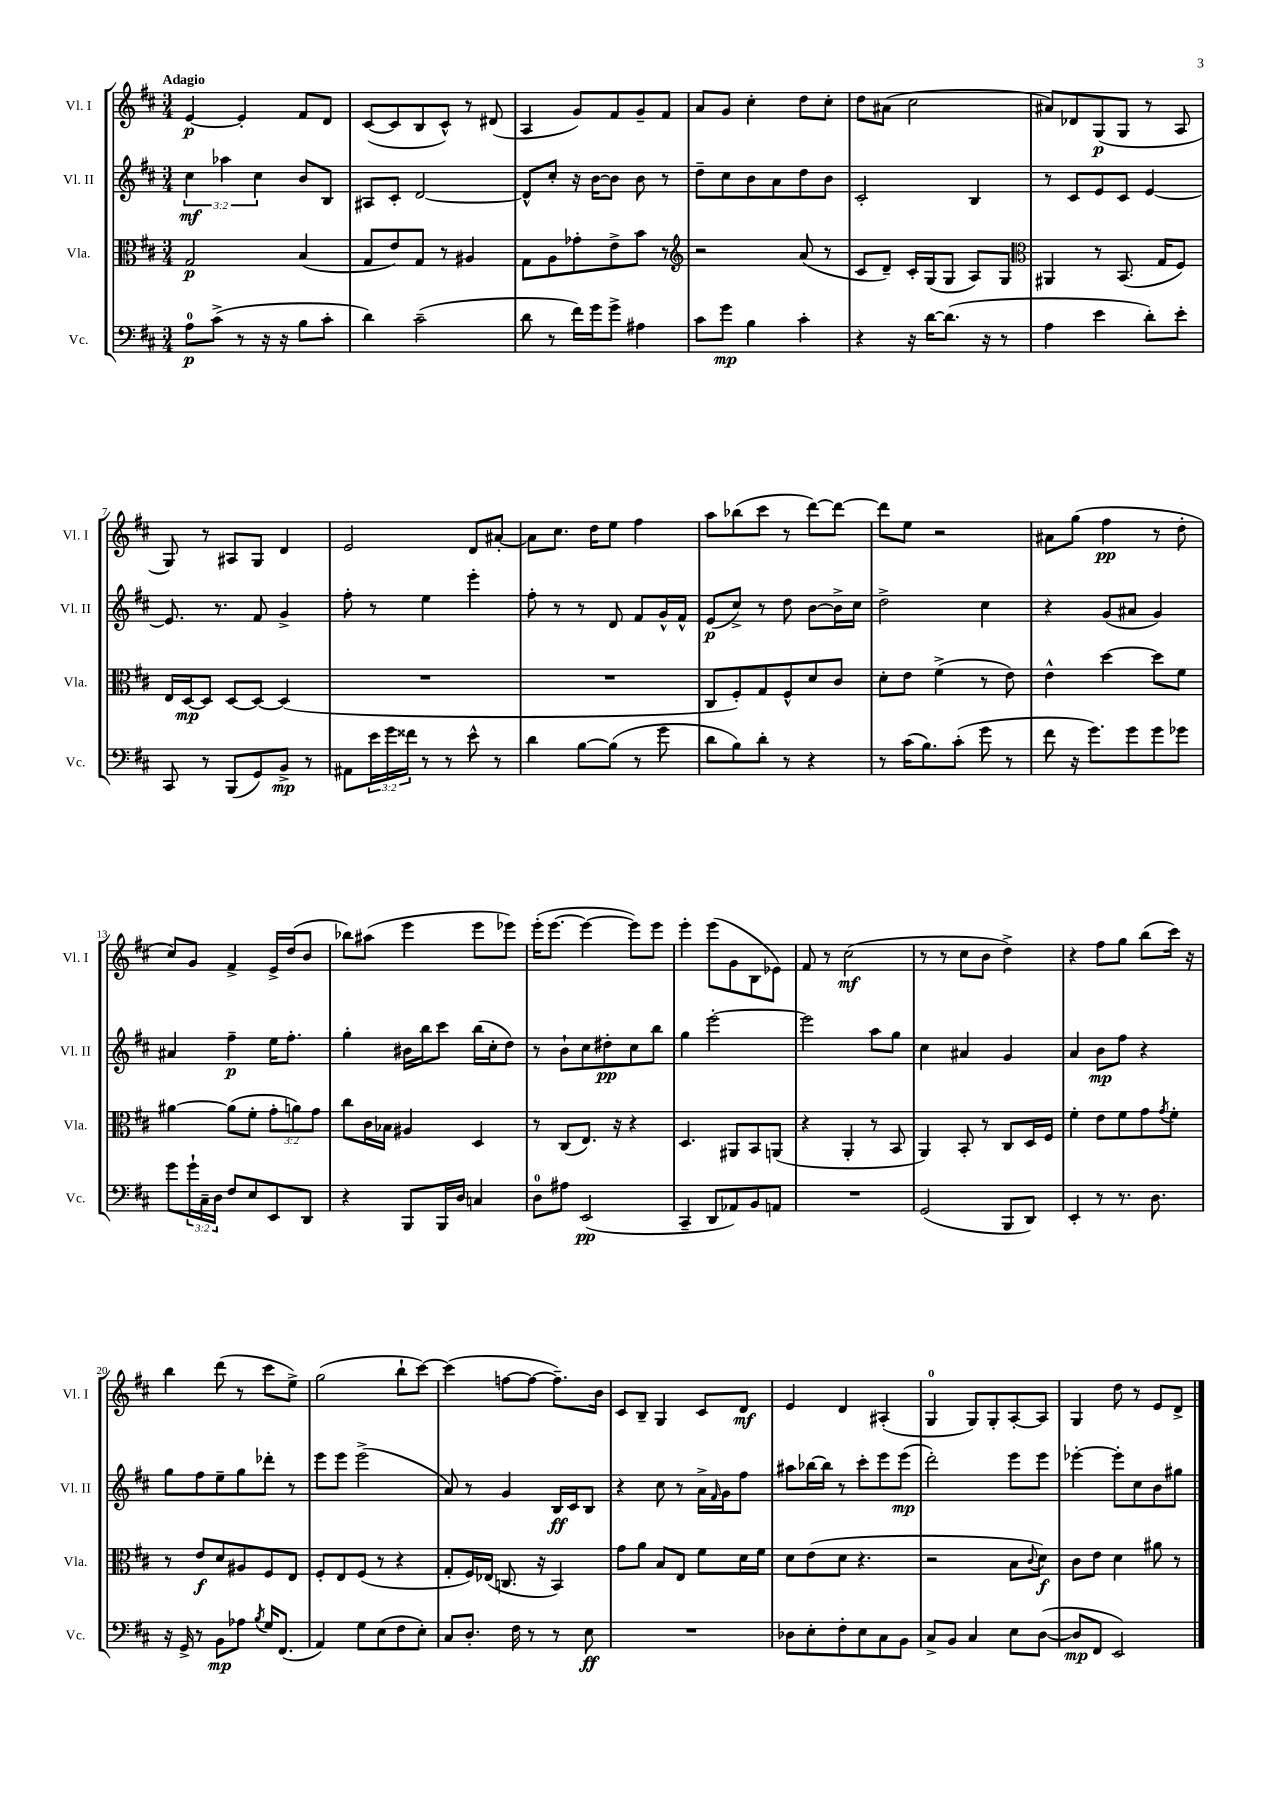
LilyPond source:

<<
\new StaffGroup <<
\new Staff = "s0" \with { instrumentName = "Vl. I" shortInstrumentName = "Vl. I" } {
    \clef treble \key d \major \numericTimeSignature \time 3/4 \tempo "Adagio"
    e'4~\p e'4-. fis'8 d'8 |
    cis'8~( cis'8 b8 cis'8-^) r8 dis'8( |
    a4 g'8) fis'8 g'8-- fis'8 |
    a'8 g'8 cis''4-. d''8 cis''8-. |
    d''8 ais'8( cis''2 |
    ais'8) des'8 g8\p( g8 r8 a8 |
    g8) r8 ais8 g8 d'4 |
    e'2 d'8 ais'8~-. |
    ais'8 cis''8. d''16 e''8 fis''4 |
    a''8 bes''8( cis'''8 r8 d'''8~) d'''8~ |
    d'''8 e''8 r2 |
    ais'8 g''8( fis''4\pp r8 d''8-. |
    cis''8) g'8 fis'4-> e'16-> d''16( b'8 |
    bes''8) ais''8( e'''4 e'''8 ees'''8) |
    e'''16-.( e'''8.~ e'''4~ e'''8) e'''8 |
    e'''4-. e'''8( g'8 b8 ees'8) |
    fis'8 r8 cis''2\mf( |
    r8 r8 cis''8 b'8 d''4->) |
    r4 fis''8 g''8 b''8( cis'''16) r16 |
    b''4 d'''8( r8 cis'''8 e''8->) |
    g''2( b''8-! cis'''8~) |
    cis'''4( f''8~ f''8~ f''8.--) b'16 |
    cis'8 b8-- g4 cis'8 d'8\mf |
    e'4 d'4 ais4-.( |
    g4-0 g8) g8-. a8~-. a8 |
    g4 d''8 r8 e'8 d'8-> \bar "|." |
}
\new Staff = "s1" \with { instrumentName = "Vl. II" shortInstrumentName = "Vl. II" } {
    \clef treble \key d \major \numericTimeSignature \time 3/4 \override Staff.TupletNumber.text = #tuplet-number::calc-fraction-text
    \tuplet 3/2 { cis''4\mf aes''4 cis''4 } b'8 b8 |
    ais8 cis'8-. d'2~ |
    d'8-^ cis''8-. r16 b'16~ b'8 b'8 r8 |
    d''8-- cis''8 b'8 a'8 d''8 b'8 |
    cis'2-. b4 |
    r8 cis'8 e'8 cis'8 e'4~ |
    e'8. r8. fis'8 g'4-> |
    fis''8-. r8 e''4 e'''4-. |
    fis''8-. r8 r8 d'8 fis'8 g'16-^ fis'16-^ |
    e'8\p( cis''8->) r8 d''8 b'8~ b'16-> cis''16 |
    d''2-> cis''4 |
    r4 g'8( ais'8 g'4) |
    ais'4 fis''4--\p e''16 fis''8.-. |
    g''4-. bis'16 b''16 cis'''8 b''16( cis''16-. d''8) |
    r8 b'8-! cis''8 dis''8-.\pp cis''8 b''8 |
    g''4 e'''2~-. |
    e'''2 a''8 g''8 |
    cis''4 ais'4 g'4 |
    a'4 b'8\mp fis''8 r4 |
    g''8 fis''8 e''8-- g''8 des'''8-. r8 |
    e'''8 e'''8 e'''2->( |
    a'8) r8 g'4 b16\ff cis'16 b8 |
    r4 cis''8 r8 a'16-> \grace { fis'16 } g'16 fis''8 |
    ais''8 bes''16~ bes''16 r8 cis'''8-. e'''8 e'''8\mp( |
    d'''2-.) e'''8 e'''8 |
    ees'''4~-. ees'''8-. cis''8 b'8 gis''8 \bar "|." |
}
\new Staff = "s2" \with { instrumentName = "Vla." shortInstrumentName = "Vla." } {
    \clef alto \key d \major \numericTimeSignature \time 3/4 \override Staff.TupletNumber.text = #tuplet-number::calc-fraction-text
    g2\p b4( |
    g8 e'8) g8 r8 ais4 |
    g8 a8 ges'8-. e'8-> b'8 r8 |
    \clef treble r2 a'8( r8 |
    cis'8 d'8--) cis'16-. g16( g8 a8) g8 |
    \clef alto ais,4 r8 b,8.( g16 fis8) |
    e16 d16~\mp d8 d8~ d8~ d4( |
    R2. |
    R2. |
    cis8 fis8-.) g8 fis8-^ d'8 cis'8 |
    d'8-. e'8 fis'4->( r8 e'8) |
    e'4-^ d''4~ d''8 fis'8 |
    ais'4~ ais'8( fis'8-. \tuplet 3/2 { g'8-. a'8) g'8 } |
    cis''8 cis'16 bes16 ais4 d4 |
    r8 cis8( e8.) r16 r4 |
    d4. ais,8 b,8 a,8( |
    r4 a,4-. r8 b,8 |
    a,4) b,8-. r8 cis8 d16 fis16 |
    fis'4-. e'8 fis'8 g'8 \acciaccatura { g'8 } fis'8-. |
    r8 e'8\f d'8 ais8 fis8 e8 |
    fis8-. e8 fis8( r8 r4 |
    g8-. fis16) ees16( c8. r16 b,4) |
    g'8 a'8 b8 e8 fis'8 d'16 fis'16 |
    d'8 e'8( d'8 r4. |
    r2 b8 \appoggiatura { cis'8 } d'8\f) |
    cis'8 e'8 d'4 ais'8 r8 \bar "|." |
}
\new Staff = "s3" \with { instrumentName = "Vc." shortInstrumentName = "Vc." } {
    \clef bass \key d \major \numericTimeSignature \time 3/4 \override Staff.TupletNumber.text = #tuplet-number::calc-fraction-text
    a8-0\p cis'8->( r8 r16 r16 b8 cis'8-. |
    d'4) cis'2--( |
    d'8 r8 fis'16) g'16 g'8-> ais4 |
    cis'8 g'8\mp b4 cis'4-. |
    r4 r16 d'16~ d'8.( r16 r8 |
    a4 e'4 d'8-.) e'8-. |
    cis,8 r8 b,,8( g,8) b,8->\mp r8 |
    ais,8 \tuplet 3/2 { e'16 g'16 fisis'16 } r8 r8 e'8-^ r8 |
    d'4 b8~ b8( r8 g'8 |
    d'8 b8) d'8-. r8 r4 |
    r8 cis'16( b8.) cis'8-.( g'8 r8 |
    fis'8 r16 g'8.) g'8 g'8 ges'8 |
    g'8 \tuplet 3/2 { g'16-! cis16-- d16 } fis8 e8 e,8 d,8 |
    r4 b,,8 b,,16 d16 c4 |
    d8-0 ais8 e,2\pp( |
    cis,4-- d,8 aes,8) b,8 a,8 |
    R2. |
    g,2( b,,8 d,8) |
    e,4-. r8 r8. d8. |
    r16 g,16-> r8 b,8\mp aes8 \acciaccatura { b8 } g16 fis,8.( |
    a,4) g8 e8( fis8 e8-.) |
    cis8 d8.-. fis16 r8 r8 e8\ff |
    R2. |
    des8 e8-. fis8-. e8 cis8 b,8 |
    cis8-> b,8 cis4 e8 d8~( |
    d8\mp fis,8 e,2) \bar "|." |
}
>>
>>
